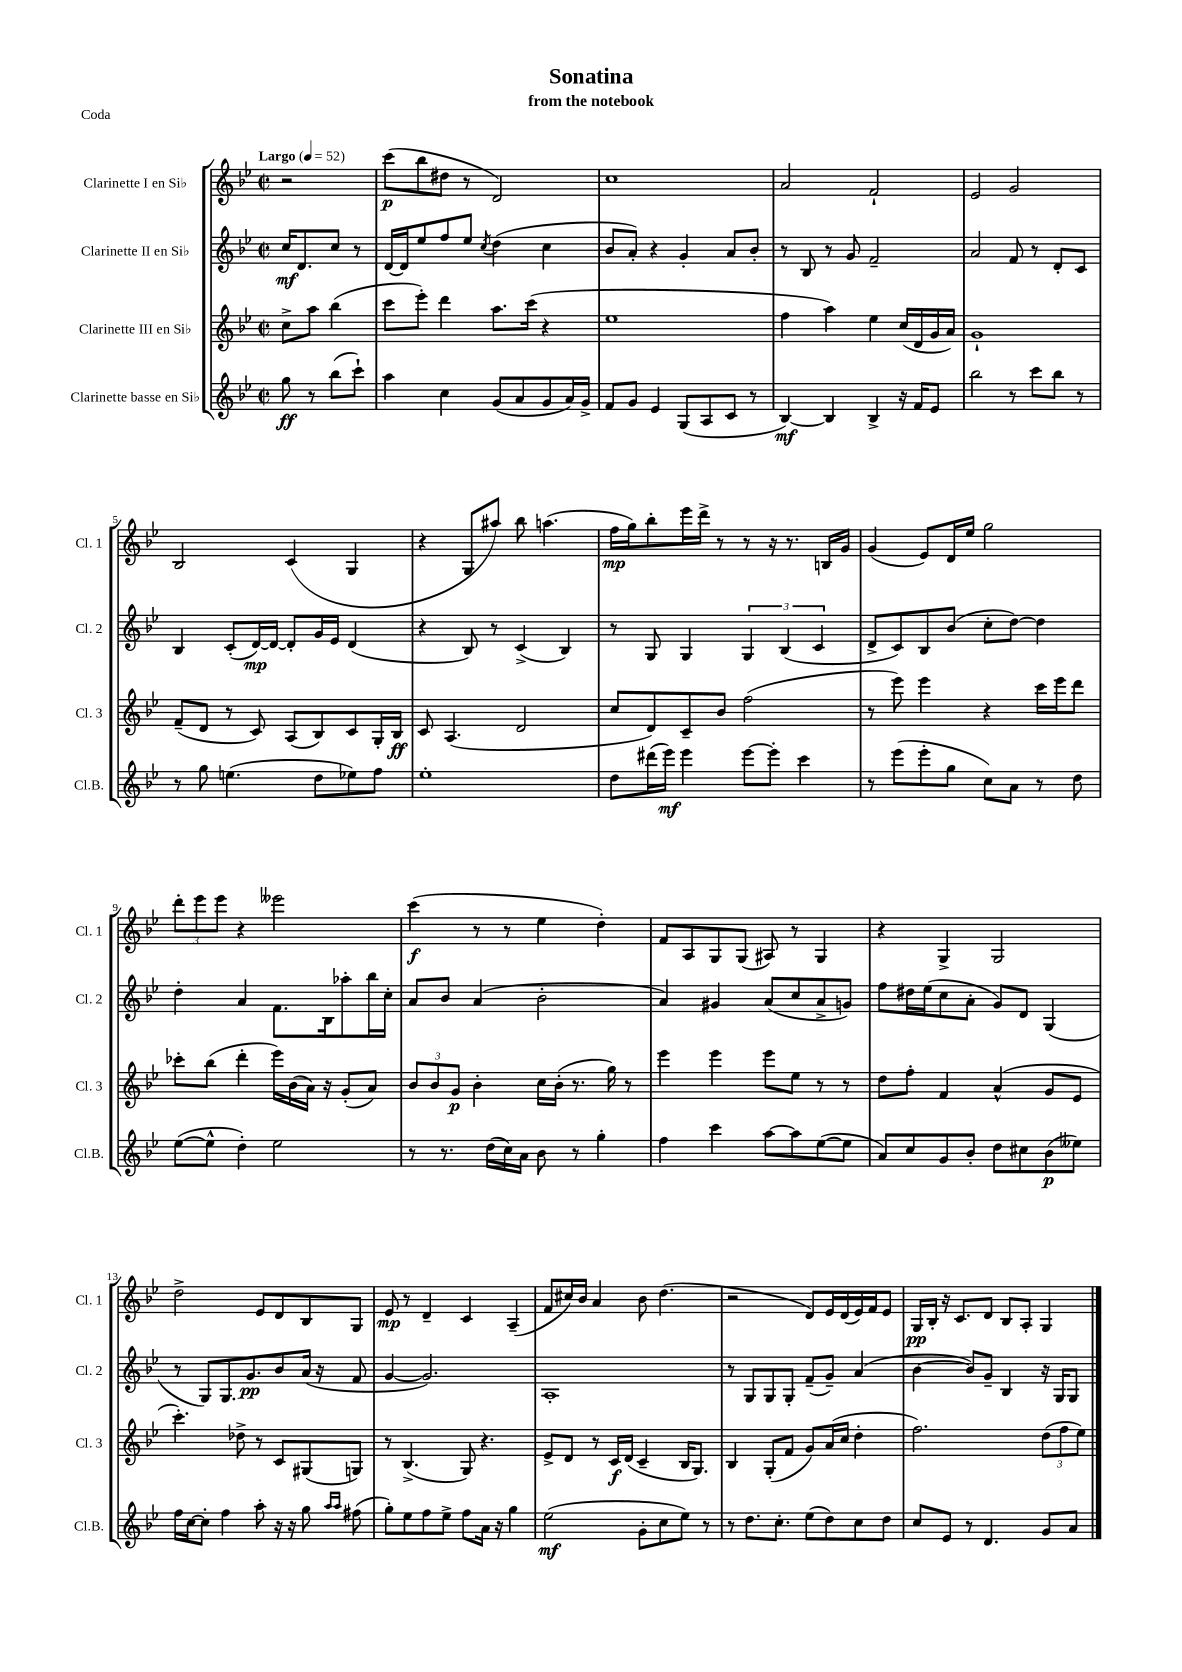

**kern	**kern	**kern	**kern
*staff4	*staff3	*staff2	*staff1
*clefG2	*clefG2	*clefG2	*clefG2
*k[b-e-]	*k[b-e-]	*k[b-e-]	*k[b-e-]
*M2/2	*M2/2	*M2/2	*M2/2
*met(c|)	*met(c|)	*met(c|)	*met(c|)
*MM52	*MM52	*MM52	*MM52
8gg	8cc^	16cc	2r
.	.	8.d	.
8r	8aa	.	.
(8bb-	(4bb-	8cc	.
8ccc`)	.	8r	.
=	=	=	=
4aa	8ccc	[16d	(8ccc
.	.	16d]	.
.	8eee-')	8ee-	8bb-
4cc	4ddd	8ff	8dd#
.	.	8ee-	8r
.	.	8qcc	.
(8g	8.aa	(4dd	2d)
8a	.	.	.
.	(16ccc	.	.
8g	4r	4cc	.
16a)	.	.	.
16g^	.	.	.
=	=	=	=
8f	1ee-	8b-	1cc
8g	.	8a')	.
4e-	.	4r	.
(8G	.	4g'	.
8A	.	.	.
8c	.	8a	.
8r	.	8b-'	.
=	=	=	=
[4B-)	4ff	8r	2a
.	.	8B-	.
4B-]	4aa)	8r	.
.	.	8g	.
4B-^	4ee-	2f~	2f`
16r	(16cc	.	.
16f	16d	.	.
8e-	16g	.	.
.	16a)	.	.
=	=	=	=
2bb-	1g`	2a	2e-
8r	.	8f	2g
8ccc	.	8r	.
8bb-	.	8d'	.
8r	.	8c	.
=	=	=	=
8r	(8f~	4B-	2B-
8gg	8d	.	.
(4.ee	8r	(8c'	.
.	8c)	[16d)	.
.	.	16d_	.
.	(8A	8d']	(4c
8dd	8B-)	16g	.
.	.	16e-	.
8ee-)	8c	(4d	4G
8ff	16G'	.	.
.	16B-	.	.
=	=	=	=
1ee-'	8c	4r	4r
.	(4.A	.	.
.	.	8B-)	8G
.	.	8r	8aa#)
.	2d	(4c^	8bb-
.	.	.	(4.aa
.	.	4B-)	.
=	=	=	=
8dd	8cc	8r	16ff
.	.	.	16gg)
(16ddd#	8d)	8G	8bb-'
16eee-)	.	.	.
4eee-	8c~	4G	16eee-
.	.	.	16ddd^
.	8b-	.	8r
[8eee-	(2ff	6G	8r
8eee-']	.	.	16r
.	.	(6B-	.
.	.	.	8.r
4ccc	.	.	.
.	.	6c	.
.	.	.	16B
.	.	.	16g
=	=	=	=
8r	8r	8d^	(4g
(8eee-	8eee-)	8c)	.
8eee-'	4eee-	8B-	8e-)
8gg	.	(8b-	16d
.	.	.	16ee-
8cc)	4r	8cc'	2gg
8a	.	[8dd)	.
8r	16ccc	4dd]	.
.	16eee-	.	.
8dd	8ddd	.	.
=	=	=	=
([8ee-	8ccc-'	4dd'	12ddd'
.	.	.	12eee-
8ee-^^]	(8bb-	.	.
.	.	.	12eee-
4dd')	4ddd'	4a	4r
2ee-	16eee-)	8.f	2eee--
.	(16b-	.	.
.	16a)	.	.
.	16r	16B-	.
.	(8g'	8aa-'	.
.	8a)	16bb-	.
.	.	16cc'	.
=	=	=	=
8r	12b-	8a	(4ccc
.	12b-	.	.
8.r	.	8b-	.
.	12g	.	.
.	4b-'	(4a	8r
(16dd	.	.	.
16cc)	.	.	8r
16a	.	.	.
8b-	16cc	2b-'	4ee-
.	(16b-'	.	.
8r	8.r	.	.
4gg'	.	.	4dd')
.	16gg)	.	.
.	8r	.	.
=	=	=	=
4ff	4eee-	4a)	8f
.	.	.	8A
4ccc	4eee-	4g#	8G
.	.	.	(8G
[8aa	8eee-	(8a	8A#)
8aa]	8ee-	8cc	8r
([8ee-	8r	8a^	4G
8ee-]	8r	8g)	.
=	=	=	=
8a)	8dd	8ff	4r
8cc	8ff'	16dd#	.
.	.	(16ee-	.
8g	4f	8cc	4G^
8b-'	.	8a'	.
8dd	(4a^^	8g)	2G
8cc#	.	8d	.
(8b-	8g	(4G	.
8ee--)	8e-	.	.
=	=	=	=
16ff	4.ccc')	8r	2dd^
[16cc	.	.	.
8cc']	.	8G)	.
4ff	.	8.G	.
.	8dd-^	.	.
.	.	8.g	.
8aa'	8r	.	8e-
16r	8c	8b-	8d
16r	.	.	.
8gg	(8G#	(16a	8B-
.	.	16r	.
16qqaa	.	.	.
16qqaa	.	.	.
(8ff#	8G)	8f	8G
=	=	=	=
8gg')	8r	[4g	8e-
8ee-	(4.B-^	.	8r
8ff	.	2.g])	4d~
8ee-^	.	.	.
8ff	8G)	.	4c
16a	4.r	.	.
16r	.	.	.
4gg	.	.	(4A~
=	=	=	=
(2ee-	8e-^	1A'	8f
.	8d	.	16cc#)
.	.	.	16b-
.	8r	.	4a
.	16c	.	.
.	(16d	.	.
8g'	4c~	.	8b-
8cc	.	.	(4.dd
8ee-)	16B-	.	.
.	8.G)	.	.
8r	.	.	.
=	=	=	=
8r	4B-	8r	2r
8.dd	.	8G	.
.	(8G'	8G	.
8.cc'	.	.	.
.	8f	8G'	.
(8ee-	8g)	(8f~	8d)
8dd)	(16a	8g~)	16e-
.	16cc	.	(16d
8cc	4dd'	(4a	16e-)
.	.	.	16f
8dd	.	.	8e-
=	=	=	=
8cc	2.ff)	[4b-	16G
.	.	.	16B-'
8e-	.	.	16r
.	.	.	8.c
8r	.	8b-])	.
4.d	.	8g~	8d
.	.	4B-	8B-
.	.	.	8A'
8g	(12dd	16r	4G
.	.	16G	.
.	12ff	.	.
8a	.	8G	.
.	12ee-)	.	.
==	==	==	==
*-	*-	*-	*-
